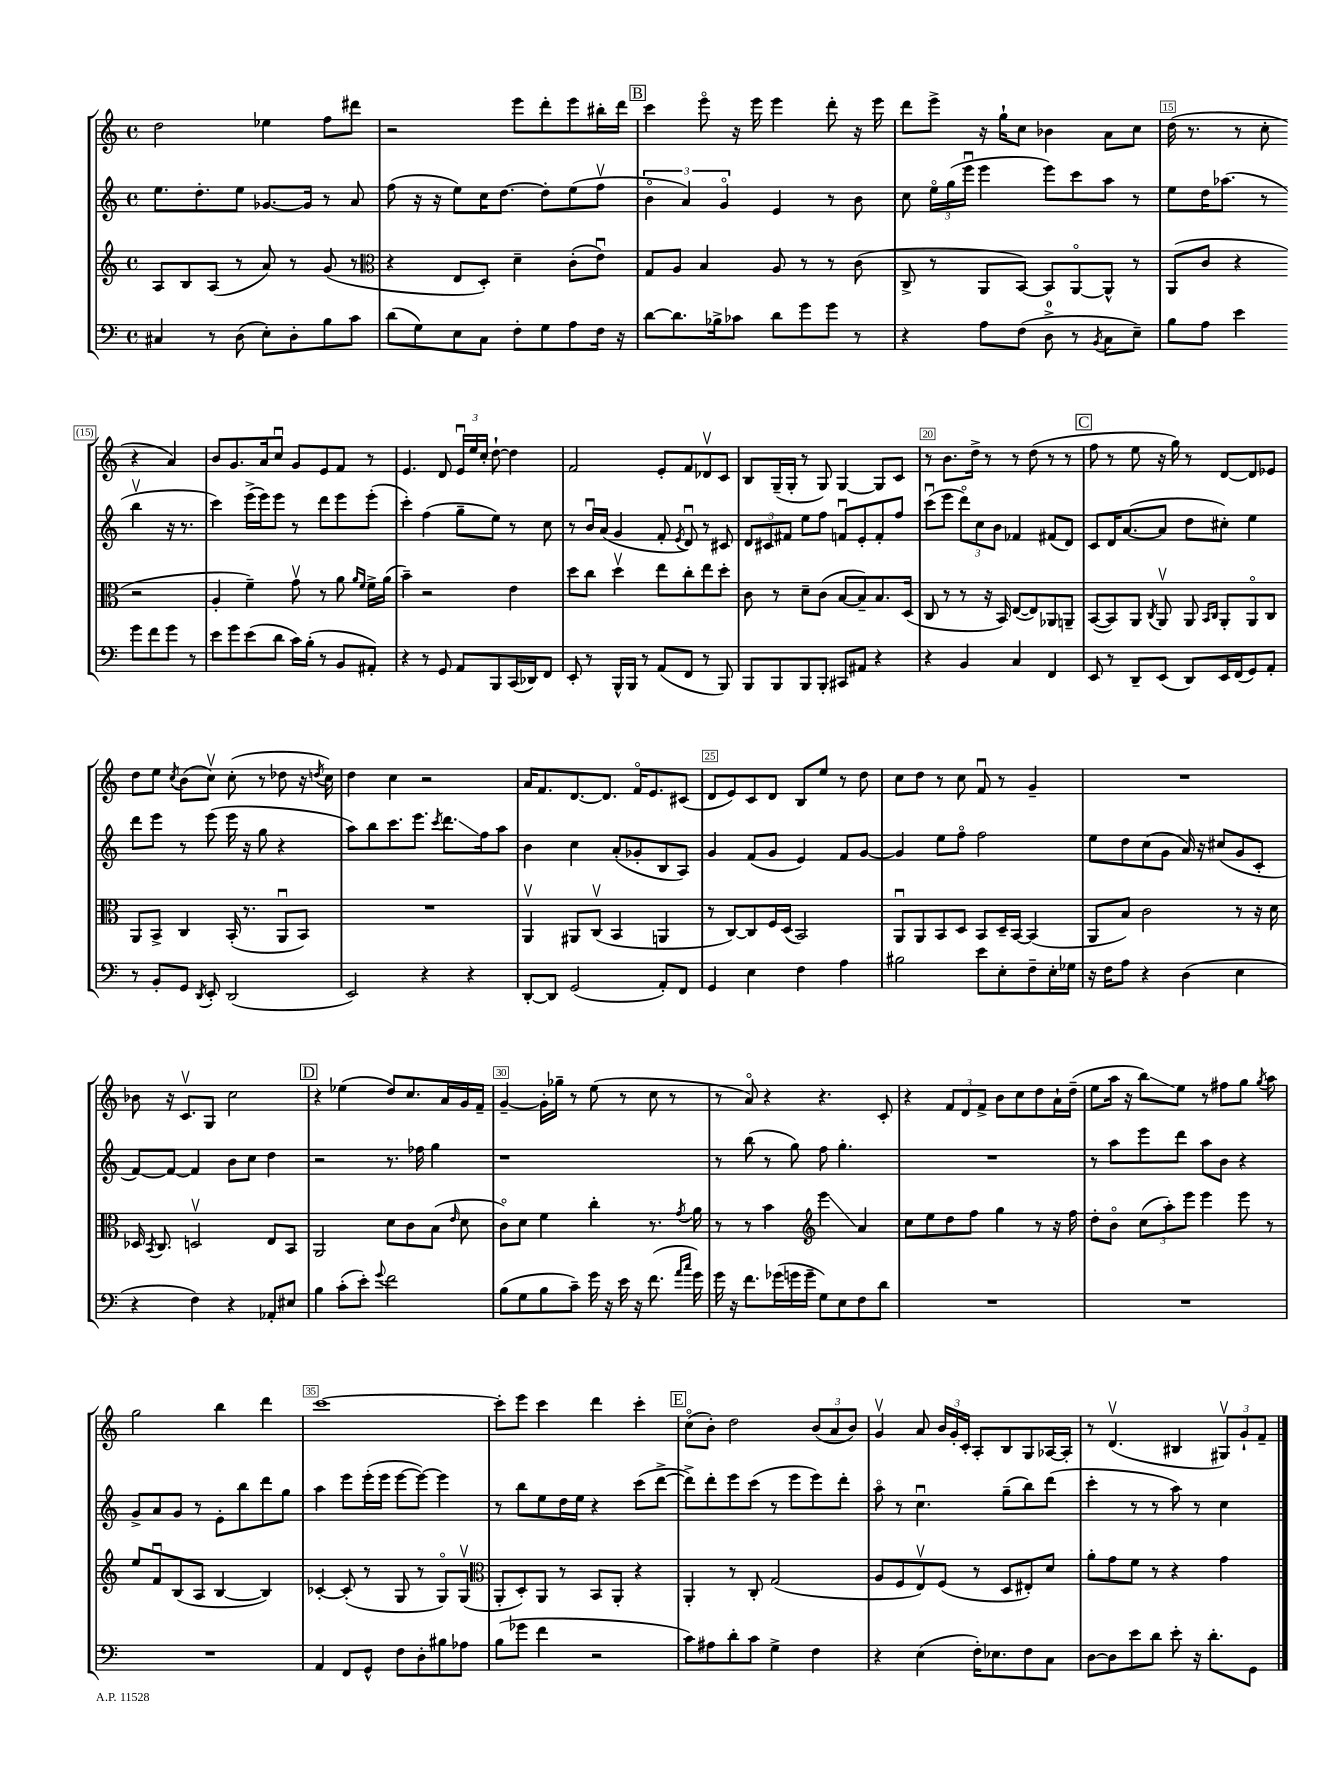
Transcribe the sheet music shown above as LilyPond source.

<<
\new StaffGroup <<
\new Staff = "s0" {
    \clef treble \key c \major \defaultTimeSignature \time 4/4
    \autoBeamOff d''2 ees''4 f''8[ dis'''8] |
    r2 e'''8[ d'''8-. e'''8 bis''16-. d'''16] |
    \mark \markup { \box "B" } c'''4 e'''8\flageolet r16 e'''16 e'''4 d'''8-. r16 e'''16 |
    d'''8[ e'''8]-> r16 g''16[-! c''8] bes'4 a'8[ c''8] |
    d''16( r8. r8 c''8-. r4 a'4) |
    b'8[ g'8. a'16 c''8]\downbow g'8[ e'8 f'8] r8 |
    e'4. d'8 \tuplet 3/2 { e'16[\downbow e''16 c''16]-. } d''8~-! d''4 |
    f'2 e'8[-. f'8 des'8\upbow c'8] |
    b8[ g16--( g16]-. r8 g8) g4~ g8[ c'8] |
    r8 b'8.[ d''16]-> r8 r8 d''8( r8 r8 |
    \mark \markup { \box "C" } f''8 r8 e''8 r16 g''16) r8 d'8[~ d'8 ees'8] |
    d''8[ e''8] \acciaccatura { c''8 } b'8[( c''8]\upbow) c''8-.( r8 des''8 r16 \acciaccatura { d''8 } c''16) |
    d''4 c''4 r2 |
    a'16[ f'8. d'8.~ d'8.] f'16[\flageolet e'8. cis'8]( |
    d'8[ e'8) c'8 d'8] b8[ e''8] r8 d''8 |
    c''8[ d''8] r8 c''8 f'8\downbow r8 g'4-- |
    R1 |
    bes'8 r16 c'8.[\upbow g8] c''2 |
    \mark \markup { \box "D" } r4 ees''4( d''8[) c''8. a'16 g'16 f'16]-- |
    g'4~-- g'16[-. ges''16]-- r8 e''8( r8 c''8 r8 |
    r8 a'8\flageolet) r4 r4. c'8-. |
    r4 \tuplet 3/2 { f'8[ d'8 f'8]-> } b'8[ c''8 d''8 a'16-! d''16]--( |
    e''8[ a''16] r16 b''8[\glissando) e''8] r8 fis''8[ g''8] \acciaccatura { g''8 } a''8 |
    g''2 b''4 d'''4 |
    c'''1~ |
    c'''8[-. e'''8] c'''4 d'''4 c'''4-. |
    \mark \markup { \box "E" } c''8[\flageolet( b'8]-.) d''2 \tuplet 3/2 { b'8[( a'8 b'8]) } |
    g'4\upbow a'8 \tuplet 3/2 { b'16[ g'16-. c'16]-. } a8[-. b8 g8 aes16~ aes16]-. |
    r8 d'4.\upbow( bis4 \tuplet 3/2 { gis8[\upbow) g'8-! f'8]-- } \bar "|." |
}
\new Staff = "s1" {
    \clef treble \key c \major \defaultTimeSignature \time 4/4
    \autoBeamOff e''8.[ d''8.-. e''8] ges'8.[~ ges'16] r8 a'8 |
    f''8( r16 r16 e''8[) c''16 d''8.]~ d''8[-. e''8( f''8]\upbow |
    \mark \markup { \box "B" } \tuplet 3/2 { b'4\flageolet a'4) g'4\flageolet } e'4 r8 b'8 |
    c''8 \tuplet 3/2 { e''16[\flageolet g''16( e'''16]\downbow } e'''4 e'''8[) c'''8 a''8] r8 |
    e''8[ d''16 aes''8.]( r8 b''4\upbow r16 r8. |
    c'''4) e'''16[->( e'''16) e'''8] r8 d'''8[ e'''8 e'''8]-.( |
    c'''4-.) f''4( g''8[-- e''8]) r8 c''8 |
    r8 b'16[\downbow a'16]( g'4 f'8-. \acciaccatura { e'8 } d'8\downbow) r8 cis'8 |
    \tuplet 3/2 { d'8[ cis'8 fis'8] } e''8[ f''8] f'8[\downbow e'8-. f'8-. f''8] |
    c'''8[\downbow( e'''8] \tuplet 3/2 { d'''8[\flageolet) c''8 b'8] } fes'4 fis'8[( d'8]) |
    \mark \markup { \box "C" } c'8[ d'16 a'8.~( a'8] d''8[ cis''8]-.) e''4 |
    d'''8[ e'''8] r8 e'''8( e'''16 r16 g''8 r4 |
    a''8[) b''8 c'''8. e'''8.] \acciaccatura { c'''8 } d'''8.[\glissando f''16 a''8] |
    b'4 c''4 a'8[-.( ges'8-. b8 a8]) |
    g'4 f'8[( g'8] e'4) f'8[ g'8]~ |
    g'4 e''8[ f''8]\flageolet f''2 |
    e''8[ d''8 c''8( g'8] a'16) r16 cis''8[( g'8 c'8]-. |
    f'8[~) f'8]~ f'4 b'8[ c''8] d''4 |
    \mark \markup { \box "D" } r2 r8. fes''16 g''4 |
    r1 |
    r8 b''8( r8 g''8) f''8 g''4.-. |
    R1 |
    r8 a''8[ e'''8 d'''8] a''8[ b'8] r4 |
    g'8[-> a'8 g'8] r8 e'8[-. b''8 d'''8 g''8] |
    a''4 e'''8[ e'''16-.( e'''16] e'''8[~ e'''8]~) e'''4 |
    r8 b''8[ e''8 d''16 e''16] r4 c'''8[( d'''8]~-> |
    \mark \markup { \box "E" } d'''8[->) d'''8-. e'''8 c'''8]( r8 e'''8[ e'''8) d'''8]-. |
    a''8\flageolet r8 c''4.\downbow g''8[--( b''8) d'''8]( |
    c'''4-. r8 r8 a''8) r8 c''4 \bar "|." |
}
\new Staff = "s2" {
    \clef treble \key c \major \defaultTimeSignature \time 4/4
    \autoBeamOff a8[ b8 a8]( r8 a'8) r8 g'8( r8 |
    \clef alto r4 e8[ d8]-.) d'4-- c'8[-.( e'8]\downbow) |
    \mark \markup { \box "B" } g8[ a8] b4 a8 r8 r8 c'8( |
    c8-> r8 a,8[ b,8]~) b,8[ a,8~\flageolet a,8]-^ r8 |
    a,8[( c'8] r4 r2 |
    a4-. f'4--) g'8\upbow r8 a'8 \grace { a'16[ f'16] } f'16[-> a'16]( |
    b'4--) r2 e'4 |
    d''8[ c''8] d''4\upbow e''8[ c''8-. e''8 d''8]-. |
    c'8 r8 d'8[-- c'8]( b8[~ b8--) b8. d16]( |
    c8 r8 r8 r16 b,16) e8[~( e8) aes,8 a,8]-- |
    \mark \markup { \box "C" } b,8[~( b,8) a,8] \acciaccatura { c8 } a,8\upbow a,8 \grace { b,16[ c16] } a,8[-. a,8\flageolet c8] |
    a,8[ b,8]-> c4 b,16-.( r8. a,8[\downbow b,8]) |
    R1 |
    a,4\upbow ais,8[ c8]\upbow( b,4 a,4 |
    r8 c8[~) c8 f16 d16]( b,2) |
    a,8[\downbow a,8 b,8 d8] b,8[ d16-- b,16]~ b,4( |
    a,8[ b8]) c'2 r8 r16 d'16 |
    des16 \acciaccatura { b,8 } c8. d2\upbow e8[ b,8] |
    \mark \markup { \box "D" } a,2 d'8[ c'8 b8]( \grace { e'16 } d'8 |
    c'8[\flageolet) d'8] f'4 c''4-. r8. \acciaccatura { g'8 } a'16 |
    r8 r8 b'4 \clef treble e'''4\glissando a'4 |
    c''8[ e''8 d''8 f''8] g''4 r8 r16 f''16 |
    d''8[-. b'8]\flageolet \tuplet 3/2 { c''8[( a''8-.) e'''8] } e'''4 e'''8 r8 |
    e''8[ f'8\downbow b8( a8] b4~ b4) |
    ces'4~-. ces'8-.( r8 g8 r8 g8[\flageolet) g8]\upbow( |
    \clef alto a,8[-. d8-.) a,8] r8 b,8[ a,8]-. r4 |
    \mark \markup { \box "E" } a,4-. r8 c8-. g2( |
    a8[ f8 e8\upbow) f8]( r8 d8[ eis8-.) d'8] |
    a'8[-. g'8 f'8] r8 r4 g'4 \bar "|." |
}
\new Staff = "s3" {
    \clef bass \key c \major \defaultTimeSignature \time 4/4
    \autoBeamOff cis4 r8 d8( e8[-.) d8-. b8 c'8] |
    d'8[( g8) e8 c8] f8[-. g8 a8 f16] r16 |
    \mark \markup { \box "B" } d'8[~ d'8. bes16-> ces'8] d'8[ g'8 g'8] r8 |
    r4 a8[ f8]( d8-0-> r8 \acciaccatura { b,8 } c8[ e8]--) |
    b8[ a8] e'4 g'8[ f'8 g'8] r8 |
    e'8[ g'8 e'8( d'8] c'16[) b16]-.( r8 b,8[ ais,8]-.) |
    r4 r8 g,8 a,8[ b,,8 c,16( des,16) f,8] |
    e,8-. r8 b,,16[-^ b,,16] r8 a,8[( f,8] r8 b,,8) |
    b,,8[ b,,8 b,,8 b,,8]-. cis,8[ ais,8] r4 |
    r4 b,4 c4 f,4 |
    \mark \markup { \box "C" } e,8 r8 d,8[-- e,8]( d,8[) e,16 f,16( g,8) a,8]-. |
    r8 b,8[-. g,8] \acciaccatura { d,8 } e,8-. d,2( |
    e,2) r4 r4 |
    d,8[~-. d,8] g,2( a,8[-.) f,8] |
    g,4 e4 f4 a4 |
    bis2 e'8[ e8-. f8-- e16-. ges16] |
    r16 f16[ a8] r4 d4( e4 |
    r4 f4) r4 aes,8[-. eis8] |
    \mark \markup { \box "D" } b4 c'8[-.( e'8]-.) \appoggiatura { g'8 } f'2 |
    b8[( g8 b8 c'8]--) g'16 r16 e'16 r16 f'8.( \grace { a'16[ c''16] } g'16) |
    g'16 r16 f'8.[ ges'16( g'16 g'16]-- g8[) e8 f8 d'8] |
    R1 |
    R1 |
    R1 |
    a,4 f,8[ g,8]-^ f8[ d8-. bis8 aes8] |
    b8[( ges'8] f'4 r2 |
    \mark \markup { \box "E" } c'8[) ais8 d'8-. c'8] g4-> f4 |
    r4 e4( f16[-.) ees8. f8 c8] |
    d8[~ d8 e'8 d'8] e'8-. r16 d'8.[-. g,8] \bar "|." |
}
>>
>>
\layout { \context { \Score currentBarNumber = #11 \override BarNumber.break-visibility = ##(#f #t #t) barNumberVisibility = #(every-nth-bar-number-visible 5) \override BarNumber.stencil = #(make-stencil-boxer 0.1 0.3 ly:text-interface::print) } }
